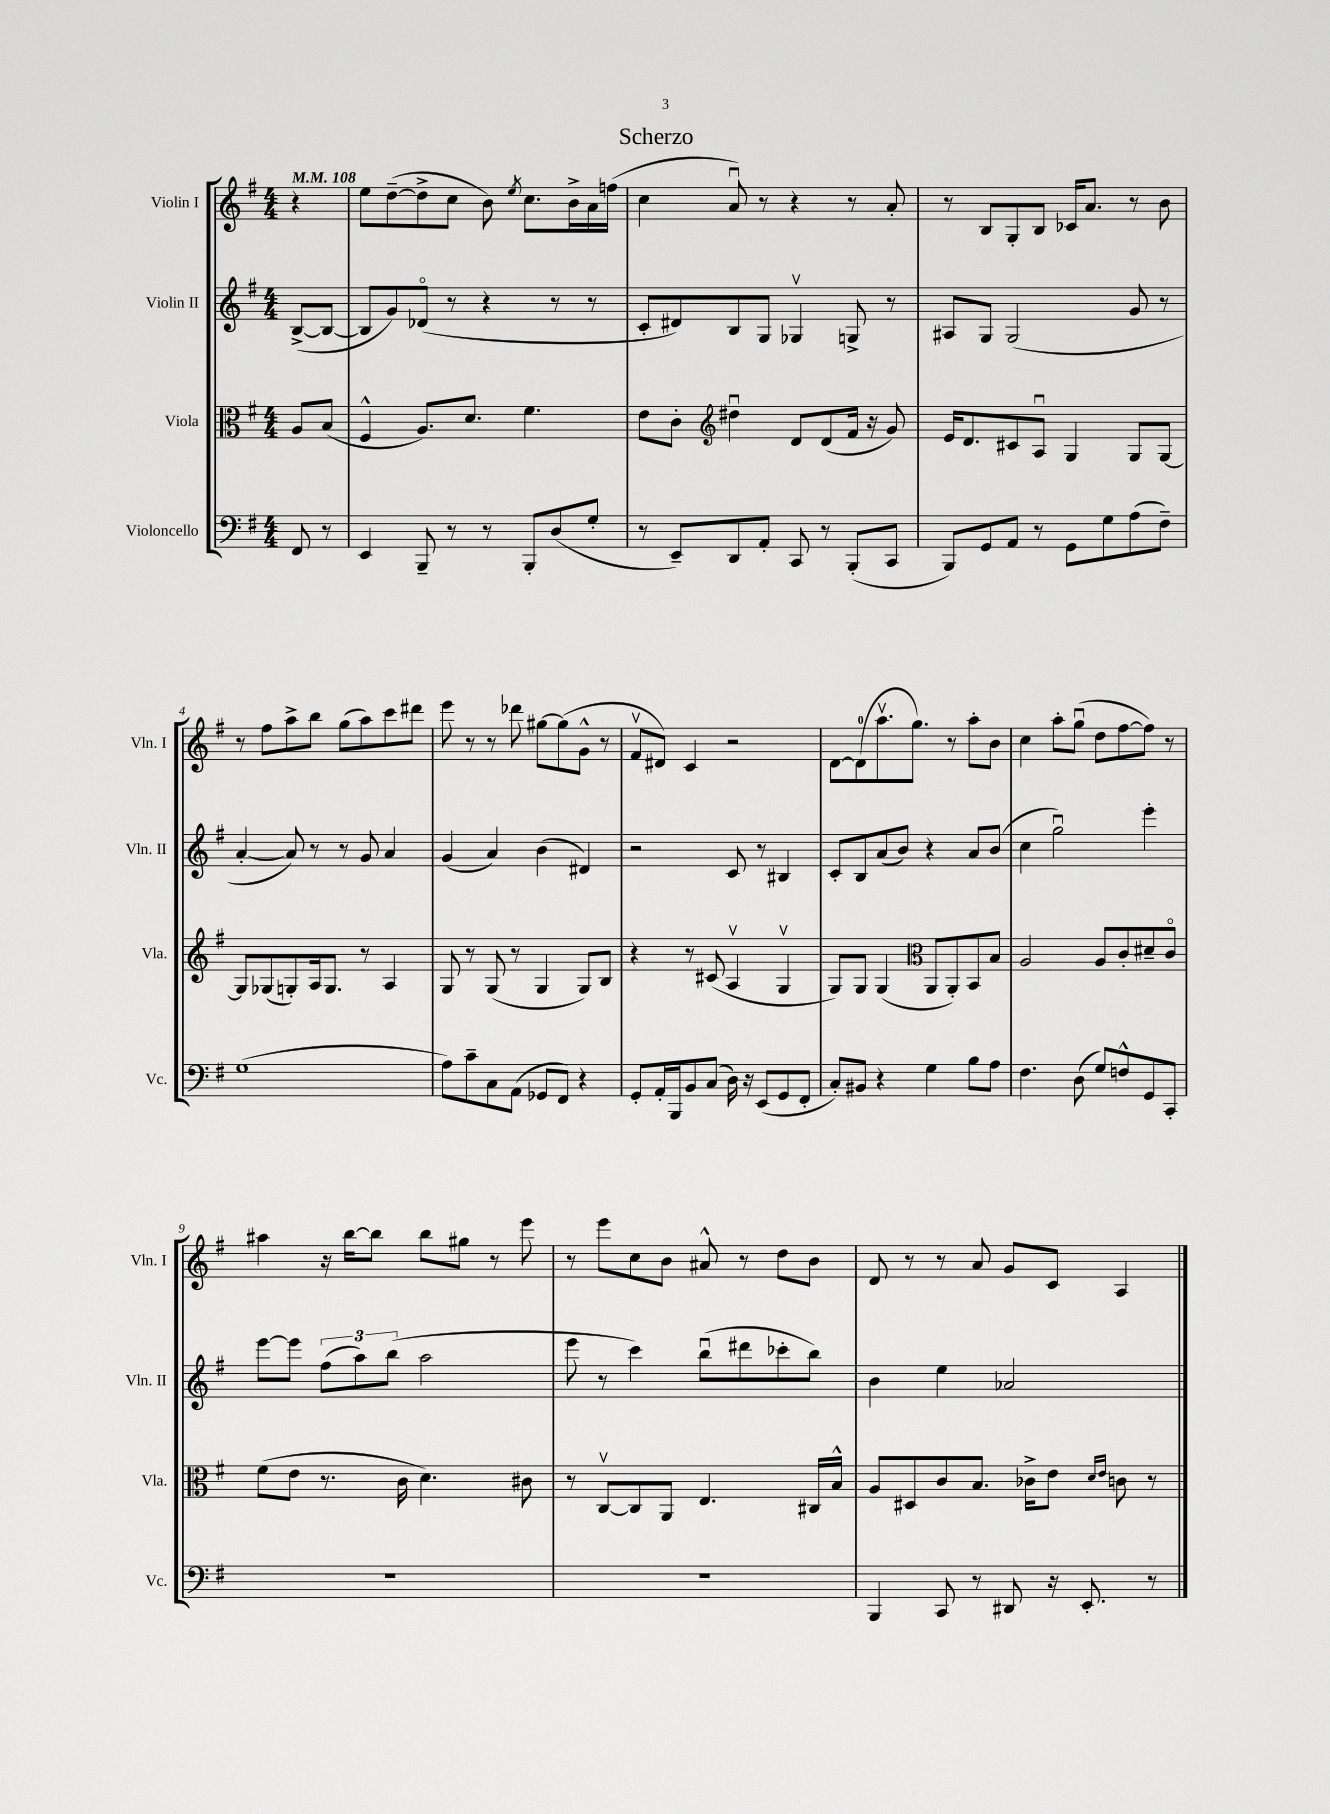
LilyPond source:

\header { title = "Scherzo" }
<<
\new StaffGroup <<
\new Staff = "s0" \with { instrumentName = "Violin I" shortInstrumentName = "Vln. I" } {
    \clef treble \key g \major \numericTimeSignature \time 4/4 \partial 4 \tempo 4 = 108
    \autoBeamOff r4 |
    e''8[ d''8~--( d''8-> c''8] b'8) \acciaccatura { e''8 } c''8.[ b'16-> a'16 f''16]( |
    c''4 a'8\downbow) r8 r4 r8 a'8-. |
    r8 b8[ g8-. b8] ces'16[ a'8.] r8 b'8 |
    r8 fis''8[ a''8-> b''8] g''8[( a''8) c'''8 dis'''8] |
    e'''8 r8 r8 des'''8 gis''8[~ gis''8( g'8]-^ r8 |
    fis'8[\upbow dis'8]) c'4 r2 |
    d'8[~ d'8-0( a''8.\upbow g''8.]) r8 a''8[-. b'8] |
    c''4 a''8[-. g''8]\downbow( d''8[ fis''8~ fis''8]) r8 |
    ais''4 r16 b''16[~ b''8] b''8[ gis''8] r8 e'''8 |
    r8 e'''8[ c''8 b'8] ais'8-^ r8 d''8[ b'8] |
    d'8 r8 r8 a'8 g'8[ c'8] a4 \bar "|." |
}
\new Staff = "s1" \with { instrumentName = "Violin II" shortInstrumentName = "Vln. II" } {
    \clef treble \key g \major \numericTimeSignature \time 4/4 \partial 4
    \autoBeamOff b8[~->( b8]~ |
    b8[ g'8) des'8]\flageolet( r8 r4 r8 r8 |
    c'8[-. dis'8) b8 g8] ges4\upbow g8-> r8 |
    ais8[ g8] g2( g'8 r8 |
    a'4~-. a'8) r8 r8 g'8 a'4 |
    g'4( a'4) b'4( dis'4) |
    r2 c'8 r8 bis4 |
    c'8[-. b8 a'8( b'8]) r4 a'8[ b'8]( |
    c''4 g''2\downbow) e'''4-. |
    e'''8[~ e'''8] \tuplet 3/2 { fis''8[( a''8) b''8]( } a''2 |
    e'''8 r8 c'''4) b''8[\downbow( dis'''8 ces'''8-. b''8]) |
    b'4 e''4 aes'2 \bar "|." |
}
\new Staff = "s2" \with { instrumentName = "Viola" shortInstrumentName = "Vla." } {
    \clef alto \key g \major \numericTimeSignature \time 4/4 \partial 4
    \autoBeamOff a8[ b8]( |
    fis4-^ a8.[) d'8.] fis'4. |
    e'8[ c'8]-. \clef treble dis''4\downbow d'8[ d'8( fis'16] r16 g'8) |
    e'16[ d'8. cis'8 a8]\downbow g4 g8[ g8]~ |
    g8[ ges8( g8-.) a16 g8.] r8 a4 |
    g8 r8 g8( r8 g4 g8[) b8] |
    r4 r8 cis'8( a4\upbow g4\upbow |
    g8[) g8] g4( \clef alto a,8[ a,8-.) b,8 b8] |
    a2 a8[ c'8-. dis'8-- c'8]\flageolet |
    fis'8[( e'8] r8. c'16 d'4.) cis'8 |
    r8 c8[~\upbow c8 a,8] e4. cis16[ b16]-^ |
    a8[ dis8 c'8 b8.] ces'16[-> e'8] \grace { d'16[ e'16] } c'8 r8 \bar "|." |
}
\new Staff = "s3" \with { instrumentName = "Violoncello" shortInstrumentName = "Vc." } {
    \clef bass \key g \major \numericTimeSignature \time 4/4 \partial 4
    \autoBeamOff fis,8 r8 |
    e,4 b,,8-- r8 r8 b,,8[-. d8( g8]-. |
    r8 e,8[--) d,8 a,8]-. c,8 r8 b,,8[-.( c,8] |
    b,,8[) g,8 a,8] r8 g,8[ g8 a8( fis8]--) |
    g1( |
    a8[) c'8-- c8 a,8]( ges,8[ fis,8]) r4 |
    g,8[-. a,16-. b,,16 b,8 c8]( d16) r16 e,8[( g,8 fis,8]-. |
    c8[-.) bis,8] r4 g4 b8[ a8] |
    fis4. d8( g8[) f8-^ g,8 c,8]-. |
    R1 |
    R1 |
    b,,4 c,8 r8 dis,8 r16 e,8.-. r8 \bar "|." |
}
>>
>>
